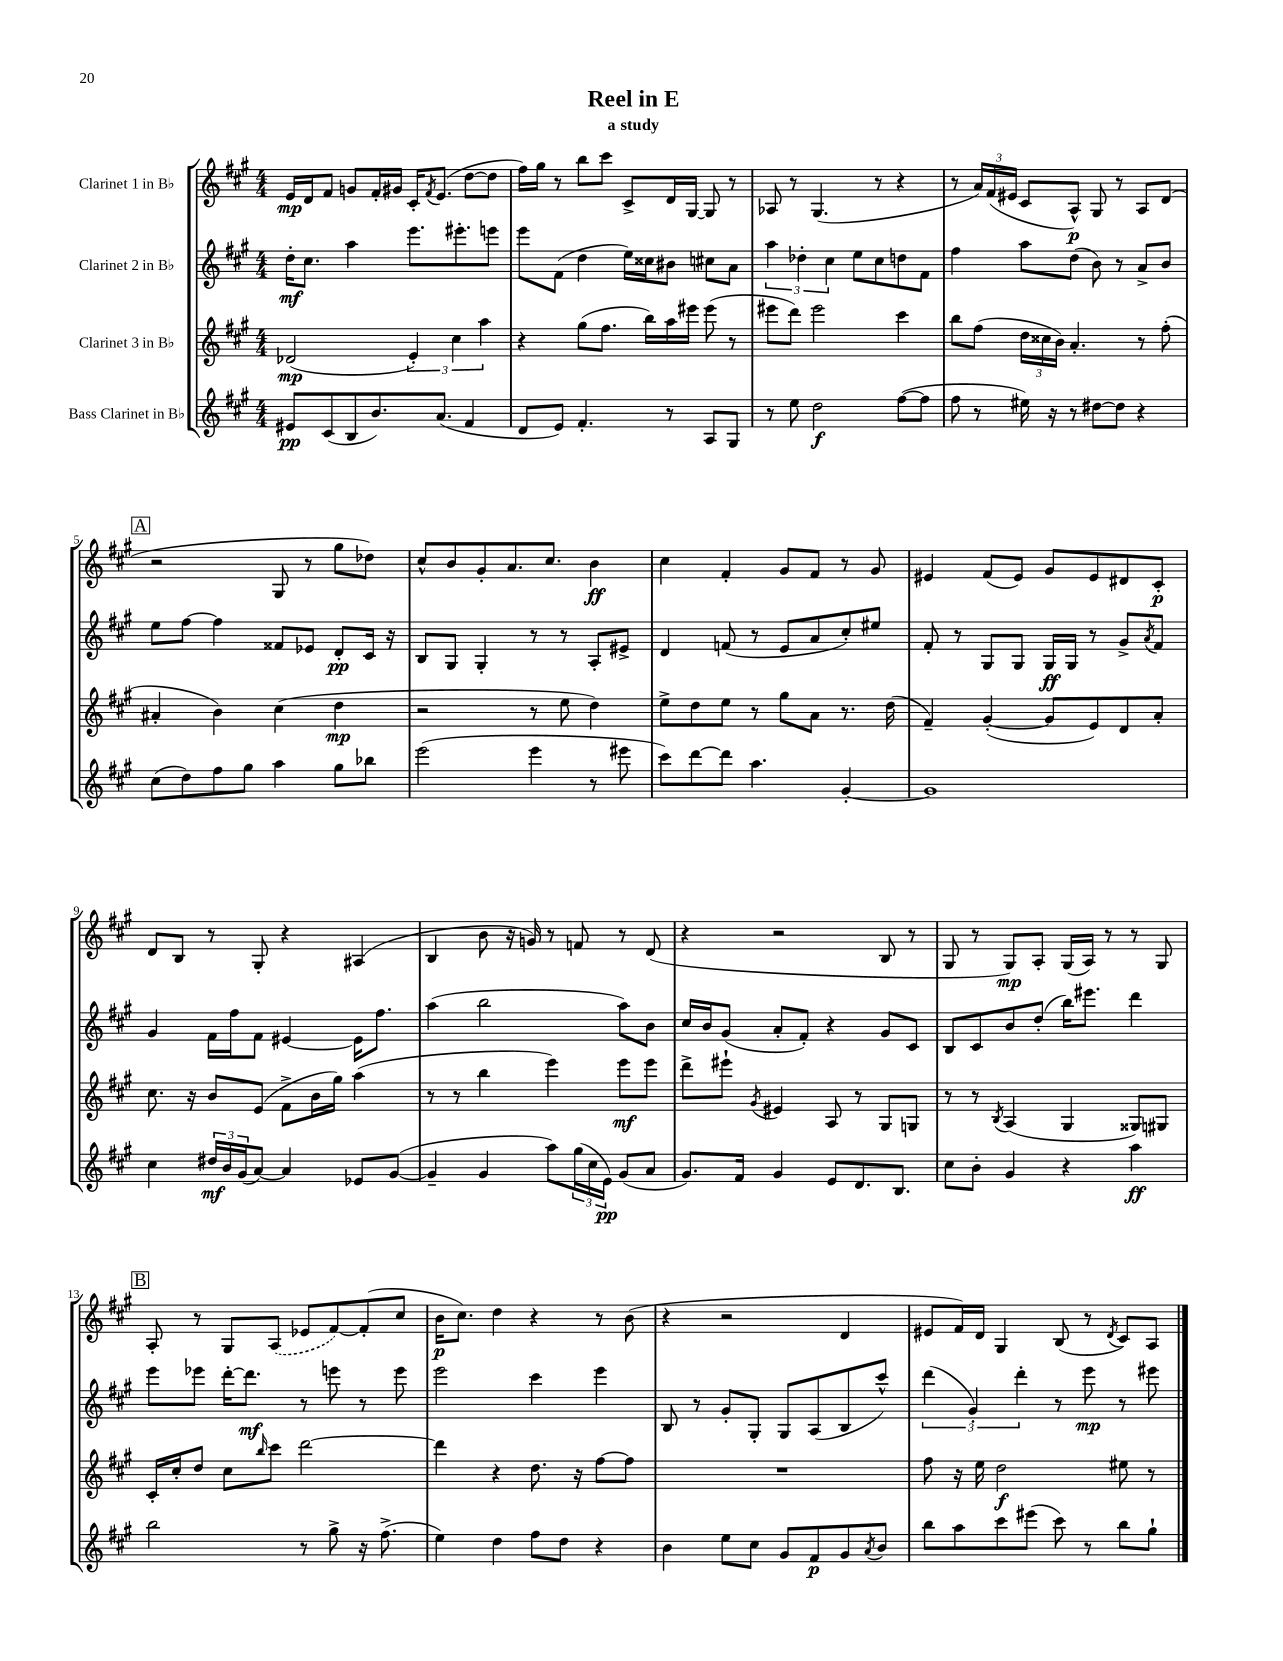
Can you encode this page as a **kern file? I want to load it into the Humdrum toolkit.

**kern	**kern	**kern	**kern
*staff4	*staff3	*staff2	*staff1
*clefG2	*clefG2	*clefG2	*clefG2
*k[f#c#g#]	*k[f#c#g#]	*k[f#c#g#]	*k[f#c#g#]
*M4/4	*M4/4	*M4/4	*M4/4
8e#/L	(2d-/	16dd'\LK	16e/LL
.	.	8.cc#\J	16d/J
(8c#/	.	.	8f#/J
8B/	.	4aa\	8g/L
8.b/)	.	.	16f#'/L
.	.	.	16g#/JJ
.	6e'/)	8.eee\L	16c#'/LK
.	.	.	8qf#/
(8.a/J	.	.	(8.e/J
.	6cc#\	.	.
.	.	8.eee#'\	.
4f#/	.	.	[8dd\L
.	6aa\	.	.
.	.	8eee\J	8dd\]J
=	=	=	=
8d/L	4r	8eee\L	16ff#\LL)
.	.	.	16gg#\JJ
8e/J)	.	(8f#\J	8r
4.f#'/	(8gg#\L	4dd\	8bb\L
.	8.ff#\J	.	8ccc#\J
.	.	16ee\LL)	8c#^/L
.	16bb\LL)	16cc##\J	.
8r	16aa\	8b#\J	16d/L
.	16eee#\JJ	.	[16G#/JJ
8A/L	(8eee#\	8cc#\L	8G#/]
8G#/J	8r	8a\J	8r
=	=	=	=
8r	8eee#\L	6aa\	8A-/
8ee\	8ddd\J)	.	8r
.	.	6dd-'\	.
2dd\	2eee#\	.	(4.G#/
.	.	6cc#\	.
.	.	8ee\L	.
.	.	8cc#\	8r
([8ff#\L	4ccc#\	8dd\	4r
8ff#\]J	.	8f#\J	.
=	=	=	=
8ff#\	8bb\L	4ff#\	8r
8r	(8ff#\J	.	24a/LL)
.	.	.	(24f#/
.	.	.	24e#/JJ
16ee#\)	24dd\LL	8aa\L	8c#/L
.	24cc##\	.	.
16r	.	.	.
.	24b\JJ)	.	.
8r	4.a'/	(8dd\J	8A^^/J)
[8dd#\L	.	8b\)	8G#/
8dd#\]J	.	8r	8r
4r	8r	8a^/L	8A/L
.	(8ff#'\	8b/J	(8d/J
=	=	=	=
(8cc#\L	4a#'/	8ee\L	2r
8dd\)	.	[8ff#\J	.
8ff#\	4b\)	4ff#\]	.
8gg#\J	.	.	.
4aa\	(4cc#\	8f##/L	8G#/
.	.	8e-/J	8r
8gg#\L	4dd\	8d'/L	8gg#\L
8bb-\J	.	16c#/Jk	8dd-\J)
.	.	16r	.
=	=	=	=
(2eee\	2r	8B/L	8cc#^^/L
.	.	8G#/J	8b/
.	.	4G#'/	8g#'/
.	.	.	8.a/
4eee\	8r	8r	.
.	.	.	8.cc#/J
.	8ee\	8r	.
8r	4dd\)	8A'/L	4b\
8eee#\	.	8e#^/J	.
=	=	=	=
8ccc#\L)	8ee^\L	4d/	4cc#\
[8ddd\	8dd\	.	.
8ddd\]J	8ee\J	(8f/	4f#'/
4.aa\	8r	8r	.
.	8gg#\L	8e/L	8g#/L
.	8a\J	8a/	8f#/J
[4g#'/	8.r	8cc#'/)	8r
.	.	8ee#/J	8g#/
.	(16dd\	.	.
=	=	=	=
1g#]	4f#~/)	8f#'/	4e#/
.	.	8r	.
.	([4g#'/	8G#/L	(8f#/L
.	.	8G#/J	8e#/J)
.	8g#/]L	16G#/LL	8g#/L
.	.	16G#/JJ	.
.	8e/)	8r	8e#/
.	8d/	8g#^/L	8d#/
.	.	8qa/	.
.	8a'/J	8f#/J	8c#'/J
=	=	=	=
4cc#\	8.cc#\	4g#/	8d/L
.	.	.	8B/J
.	16r	.	.
24dd#/LL	8b/L	16f#\LL	8r
24b/	.	.	.
.	.	16ff#\J	.
(24g#/J	.	.	.
[8a/J)	(8e/J	8f#\J	8G#'/
4a/]	8f#^\L	[4e#/	4r
.	16b\L	.	.
.	16gg#\JJ)	.	.
8e-/L	(4aa\	16e#\]LK	(4A#/
.	.	8.ff#\J	.
([8g#/J	.	.	.
=	=	=	=
4g#~/]	8r	(4aa\	4B/
.	8r	.	.
4g#/	4bb\	2bb\	8b\
.	.	.	16r
.	.	.	16g/)
8aa\L)	4eee\)	.	8r
(24gg#\L	.	.	8f/
24cc#\	.	.	.
24e\JJ)	.	.	.
(8g#/L	8eee\L	8aa\L)	8r
8a/J	8eee\J	8b\J	(8d/
=	=	=	=
8.g#/L)	8ddd^\L	16cc#/LL	4r
.	.	16b/J	.
.	8eee#`\J	(8g#/J	.
16f#/Jk	.	.	.
.	8qg#/	.	.
4g#/	4e#/	8a'/L	2r
.	.	8f#'/J)	.
8e/L	8A/	4r	.
8.d/	8r	.	.
.	8G#/L	8g#/L	8B/
8.B/J	.	.	.
.	8G/J	8c#/J	8r
=	=	=	=
8cc#\L	8r	8B/L	8G#/
8b'\J	8r	8c#/	8r
.	8qB/	.	.
4g#/	(4A/	8b/	8G#/L)
.	.	(8dd'/J	8A'/J
4r	4G#/	16bb\LK)	(16G#/LL
.	.	8.eee#\J	16A/JJ)
.	.	.	8r
4aa\	8G##/L)	4ddd\	8r
.	8G#/J	.	8G#/
=	=	=	=
2bb\	16c#'/LL	8eee\L	8A'/
.	16cc#'/J	.	.
.	8dd/J	8eee-\J	8r
.	8cc#\L	[16ddd'\LK	8G#/L
.	.	8.ddd\]J	.
.	16qqbb/	.	.
.	8ccc#\J	.	(8A/J
8r	[2ddd\	8r	8e-/L
8gg#^\	.	8eee\	[8f#/)
16r	.	8r	(8f#'/]
(8.ff#^\	.	.	.
.	.	8eee\	8cc#/J
=	=	=	=
4ee\)	4ddd\]	2eee\	16b\LK
.	.	.	8.cc#\J)
4dd\	4r	.	4dd\
8ff#\L	8.dd\	4ccc#\	4r
8dd\J	.	.	.
.	16r	.	.
4r	[8ff#\L	4eee\	8r
.	8ff#\]J	.	(8b\
=	=	=	=
4b\	1r	8B/	4r
.	.	8r	.
8ee\L	.	8g#'/L	2r
8cc#\J	.	8G#'/J	.
8g#/L	.	8G#/L	.
8f#/	.	(8A/	.
8g#/	.	8B/	4d/
8qa/	.	.	.
8b/J	.	8ccc#^^/J)	.
=	=	=	=
8bb\L	8ff#\	(6ddd\	8e#/L
8aa\	16r	.	16f#/L)
.	.	6g#'/)	.
.	16ee\	.	16d/JJ
8ccc#\	2dd\	.	4G#/
.	.	6ddd'\	.
(8eee#\J	.	.	.
8ccc#\)	.	8r	(8B/
8r	.	8eee\	8r
.	.	.	8qd/
8bb\L	8ee#\	8r	8c#/L)
8gg#`\J	8r	8eee#\	8A/J
==	==	==	==
*-	*-	*-	*-
